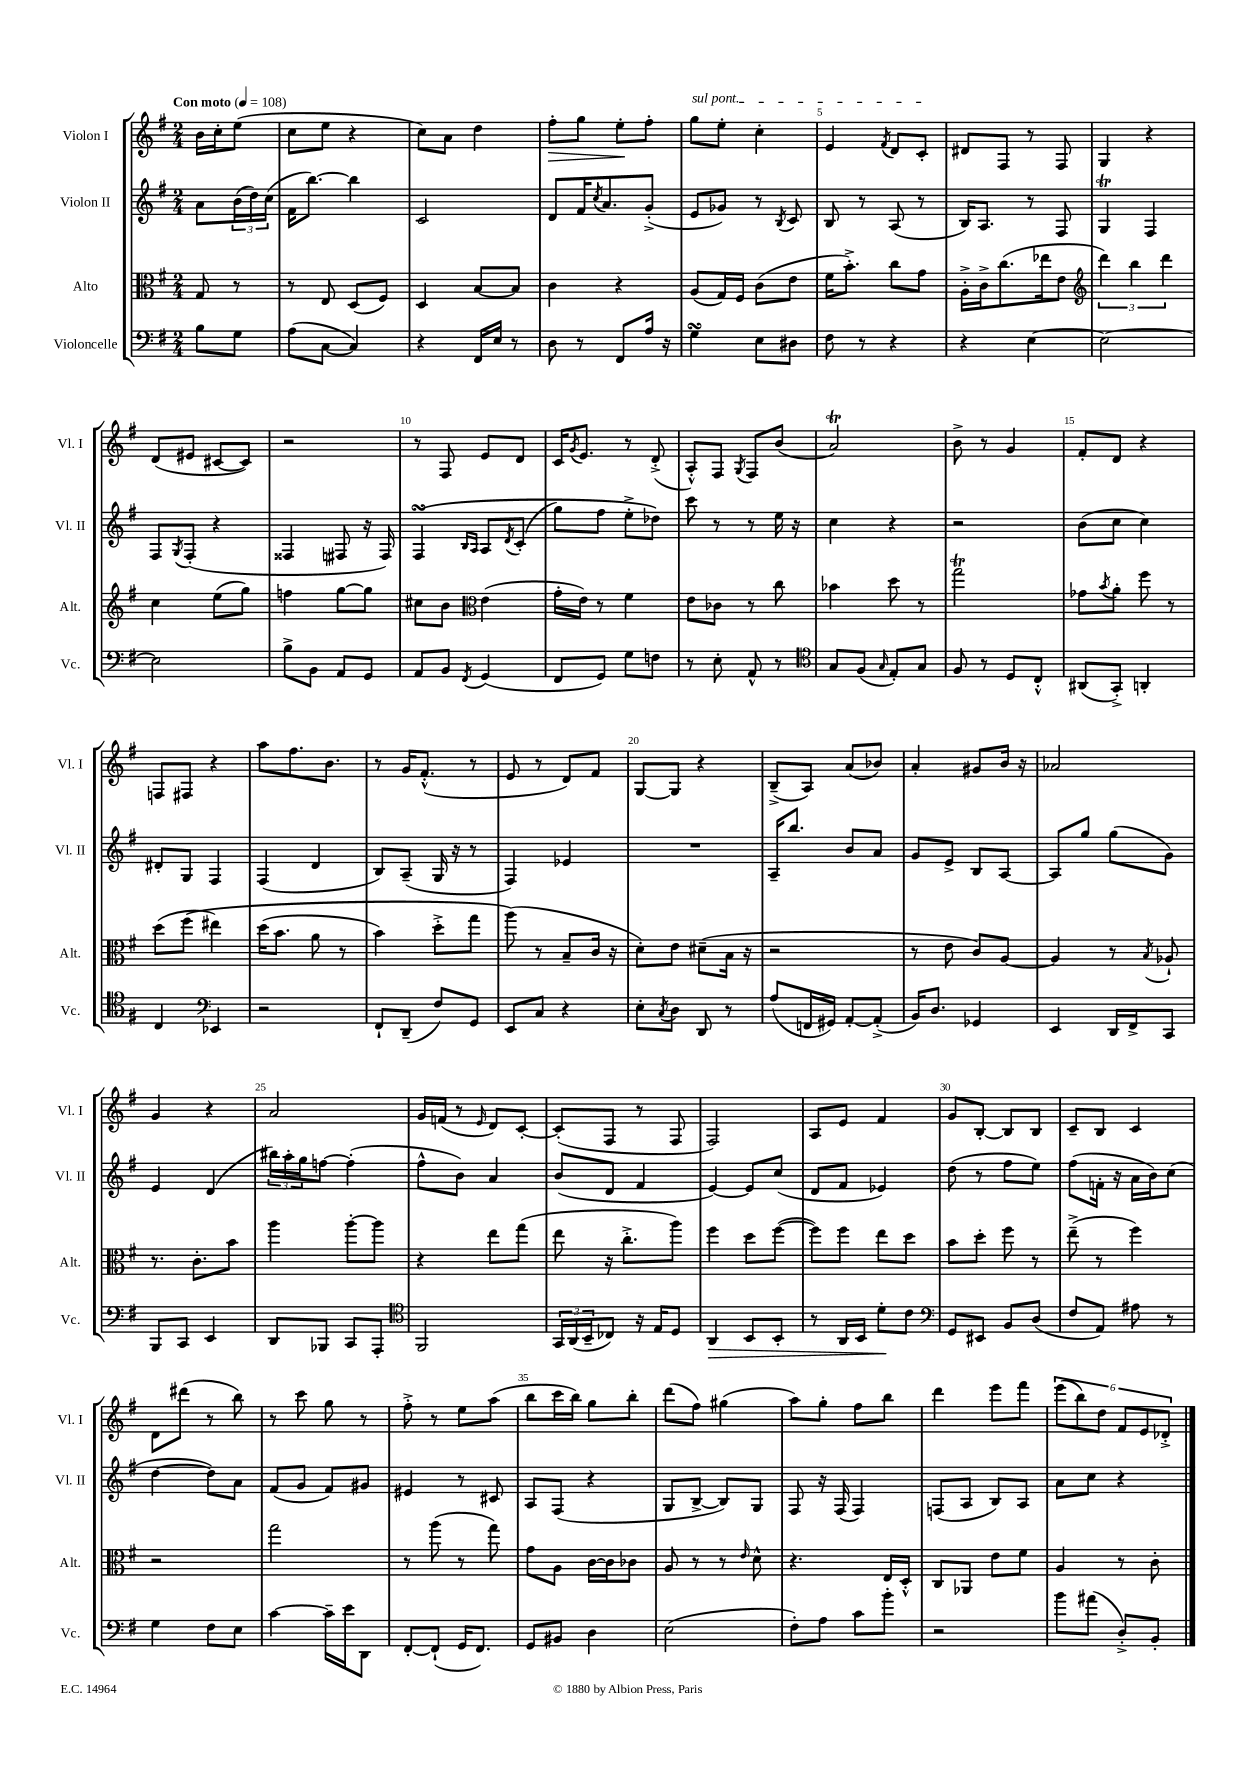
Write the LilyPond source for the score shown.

<<
\new StaffGroup <<
\new Staff = "s0" \with { instrumentName = "Violon I" shortInstrumentName = "Vl. I" } {
    \clef treble \key g \major \numericTimeSignature \time 2/4 \partial 4 \tempo "Con moto" 4 = 108
    b'16 c''16-. e''8( |
    c''8 e''8 r4 |
    c''8) a'8 d''4 |
    fis''8-.\> g''8 e''8-.\! fis''8-. |
    \once \override TextSpanner.bound-details.left.text = \markup { \italic "sul pont." } g''8\startTextSpan e''8-. c''4-. |
    e'4 \acciaccatura { fis'8 } d'8 c'8-.\stopTextSpan |
    dis'8 fis8 r8 fis8 |
    g4 r4 |
    d'8( eis'8 cis'8~ cis'8) |
    r2 |
    r8 fis8 e'8 d'8 |
    c'16 \acciaccatura { g'8 } e'8. r8 d'8-.->( |
    a8-.-^) fis8 \acciaccatura { g8 } fis8 b'8( |
    a'2\trill) |
    b'8-> r8 g'4 |
    fis'8-. d'8 r4 |
    f8 fis8 r4 |
    a''8 fis''8. b'8. |
    r8 g'16 fis'8.-.-^( r8 |
    e'8 r8 d'8) fis'8 |
    g8~ g8 r4 |
    b8--->( a8) a'8( bes'8) |
    a'4-. gis'8 b'16 r16 |
    aes'2 |
    g'4 r4 |
    a'2 |
    g'16 f'16( r8 \grace { e'16 } d'8) c'8~-. |
    c'8-.( fis8 r8 fis8 |
    fis2) |
    a8 e'8 fis'4 |
    g'8 b8~-. b8 b8 |
    c'8-- b8 c'4 |
    d'8 dis'''8( r8 b''8) |
    r8 c'''8 g''8 r8 |
    fis''8-.-> r8 e''8 a''8( |
    b''8 c'''16 b''16) g''8 b''8-. |
    d'''8( fis''8) gis''4( |
    a''8) g''8-. fis''8 b''8 |
    d'''4 e'''8 fis'''8 |
    \tuplet 6/4 { e'''8( b''8) d''8 fis'8 e'8 des'8-.-> } \bar "|." |
}
\new Staff = "s1" \with { instrumentName = "Violon II" shortInstrumentName = "Vl. II" } {
    \clef treble \key g \major \numericTimeSignature \time 2/4 \partial 4
    a'8 \tuplet 3/2 { b'16( d''16) c''16( } |
    fis'16 b''8.~) b''4 |
    c'2 |
    d'8 fis'16 \acciaccatura { c''8 } a'8. g'8-.->( |
    e'8 ges'8) r8 \acciaccatura { b8 } c'8 |
    b8 r8 a8( r8 |
    b16) a8. r8 fis8 |
    g4\trill fis4 |
    fis8 \acciaccatura { g8 } fis8-.( r4 |
    fisis4 fis8 r16 fis16) |
    fis4\turn\( \grace { b16 a16 } a8 \acciaccatura { d'8 } c'8-.( |
    g''8) fis''8 e''8-.-> des''8\) |
    c'''8 r8 r8 e''16 r16 |
    c''4 r4 |
    r2 |
    b'8( c''8 c''4) |
    dis'8-. g8 fis4 |
    fis4( d'4 |
    b8) a8--( g16 r16 r8 |
    fis4) ees'4 |
    R2 |
    a16-- b''8. b'8 a'8 |
    g'8 e'8-> b8 a8~ |
    a8 g''8 g''8( g'8) |
    e'4 d'4( |
    \tuplet 3/2 { bis''16) a''16-. g''16 } f''8~ f''4-.( |
    fis''8-^ b'8) a'4 |
    b'8( d'8 fis'4 |
    e'4~) e'8 c''8( |
    d'8 fis'8 ees'4) |
    d''8( r8 fis''8 e''8) |
    fis''8( f'16-. r16 a'16 b'16) c''8( |
    d''4~ d''8) a'8 |
    fis'8( g'8 fis'8) gis'8 |
    eis'4 r8 cis'8 |
    a8 fis8( r4 |
    g8 b8~-> b8) g8 |
    fis8 r16 fis16( fis4) |
    f8( a8 b8) a8 |
    a'8 c''8 r4 \bar "|." |
}
\new Staff = "s2" \with { instrumentName = "Alto" shortInstrumentName = "Alt." } {
    \clef alto \key g \major \numericTimeSignature \time 2/4 \partial 4
    g8 r8 |
    r8 e8 d8( fis8) |
    d4 b8~ b8 |
    c'4 r4 |
    a8( g16) fis16 c'8( e'8 |
    fis'16 b'8.-.->) c''8 g'8 |
    a16-.-> c'16-> c''8.( ees''16 e'8 |
    \clef treble \tuplet 3/2 { d'''4) b''4 d'''4 } |
    c''4 e''8( g''8) |
    f''4 g''8~ g''8 |
    cis''8 b'8 \clef alto e'4( |
    g'16-. e'16) r8 fis'4 |
    e'8 ces'8 r8 c''8 |
    bes'4 d''8 r8 |
    g''2\trill |
    ges'8 \acciaccatura { b'8 } a'8-. fis''8 r8 |
    d''8( fis''8\( eis''4) |
    d''16( b'8. a'8 r8 |
    b'4) d''8-.-> g''8 |
    a''8(\) r8 b8-- c'16 r16 |
    d'8-.) e'8 dis'8--( b16 r16 |
    r2 |
    r8 e'8 c'8) a8~ |
    a4 r8 \acciaccatura { b8 } aes8-! |
    r8. c'8.-. b'8 |
    a''4 a''8~-. a''8 |
    r4 e''8 g''8( |
    e''8 r16 c''8.-.-> a''8) |
    fis''4 d''8 fis''8~( |
    fis''8) fis''8 e''8 d''8 |
    b'8 d''8-. fis''8 r8 |
    e''8--->( r8 fis''4) |
    r2 |
    g''2 |
    r8 a''8( r8 g''8) |
    g'8 a8 c'16~ c'16 ces'8 |
    a8 r8 r8 \grace { e'16 } d'8-^ |
    r4. e16 d16-.-^ |
    c8 aes,8 e'8 fis'8 |
    a4 r8 c'8-. \bar "|." |
}
\new Staff = "s3" \with { instrumentName = "Violoncelle" shortInstrumentName = "Vc." } {
    \clef bass \key g \major \numericTimeSignature \time 2/4 \partial 4
    b8 g8 |
    a8( c8~ c4) |
    r4 fis,16 e16 r8 |
    d8 r8 fis,8 a16 r16 |
    g4\turn e8 dis8 |
    fis8 r8 r4 |
    r4 e4~ |
    e2~ |
    e2 |
    b8-> b,8 a,8 g,8 |
    a,8 b,8 \acciaccatura { fis,8 } g,4( |
    fis,8 g,8) g8 f8 |
    r8 e8-. a,8-^ r8 |
    \clef tenor g8 fis8( \grace { g16 } e8-.) g8 |
    fis8 r8 d8 c8-.-^ |
    ais,8( g,8-.->) a,4-. |
    c4 \clef bass ees,4 |
    r2 |
    fis,8-! d,8--( fis8) g,8 |
    e,8 c8 r4 |
    e8-. \acciaccatura { c8 } d8 d,8 r8 |
    a8( f,16 gis,16) a,8~-. a,8-.->( |
    b,16) d8. ges,4 |
    e,4 d,16 fis,16-> c,8 |
    b,,8 c,8 e,4 |
    d,8 bes,,8 c,8 a,,8-. |
    \clef tenor fis,2 |
    \tuplet 3/2 { g,16 a,16( b,16-- } ces8) r16 e16 d8 |
    a,4\> b,8 b,8-. |
    r8 a,16 b,16 d'8-.\! c'8 |
    \clef bass g,8 eis,8 b,8 d8( |
    fis8 a,8) ais8 r8 |
    g4 fis8 e8 |
    c'4~ c'16-- e'16 d,8 |
    fis,8~-. fis,8-!( g,16 fis,8.) |
    g,8 bis,8 d4 |
    e2( |
    fis8-.) a8 c'8 b'8-. |
    r2 |
    b'8 ais'8( d8-.->) b,8-. \bar "|." |
}
>>
>>
\layout { \context { \Score \override BarNumber.break-visibility = ##(#f #t #t) barNumberVisibility = #(every-nth-bar-number-visible 5) } }
